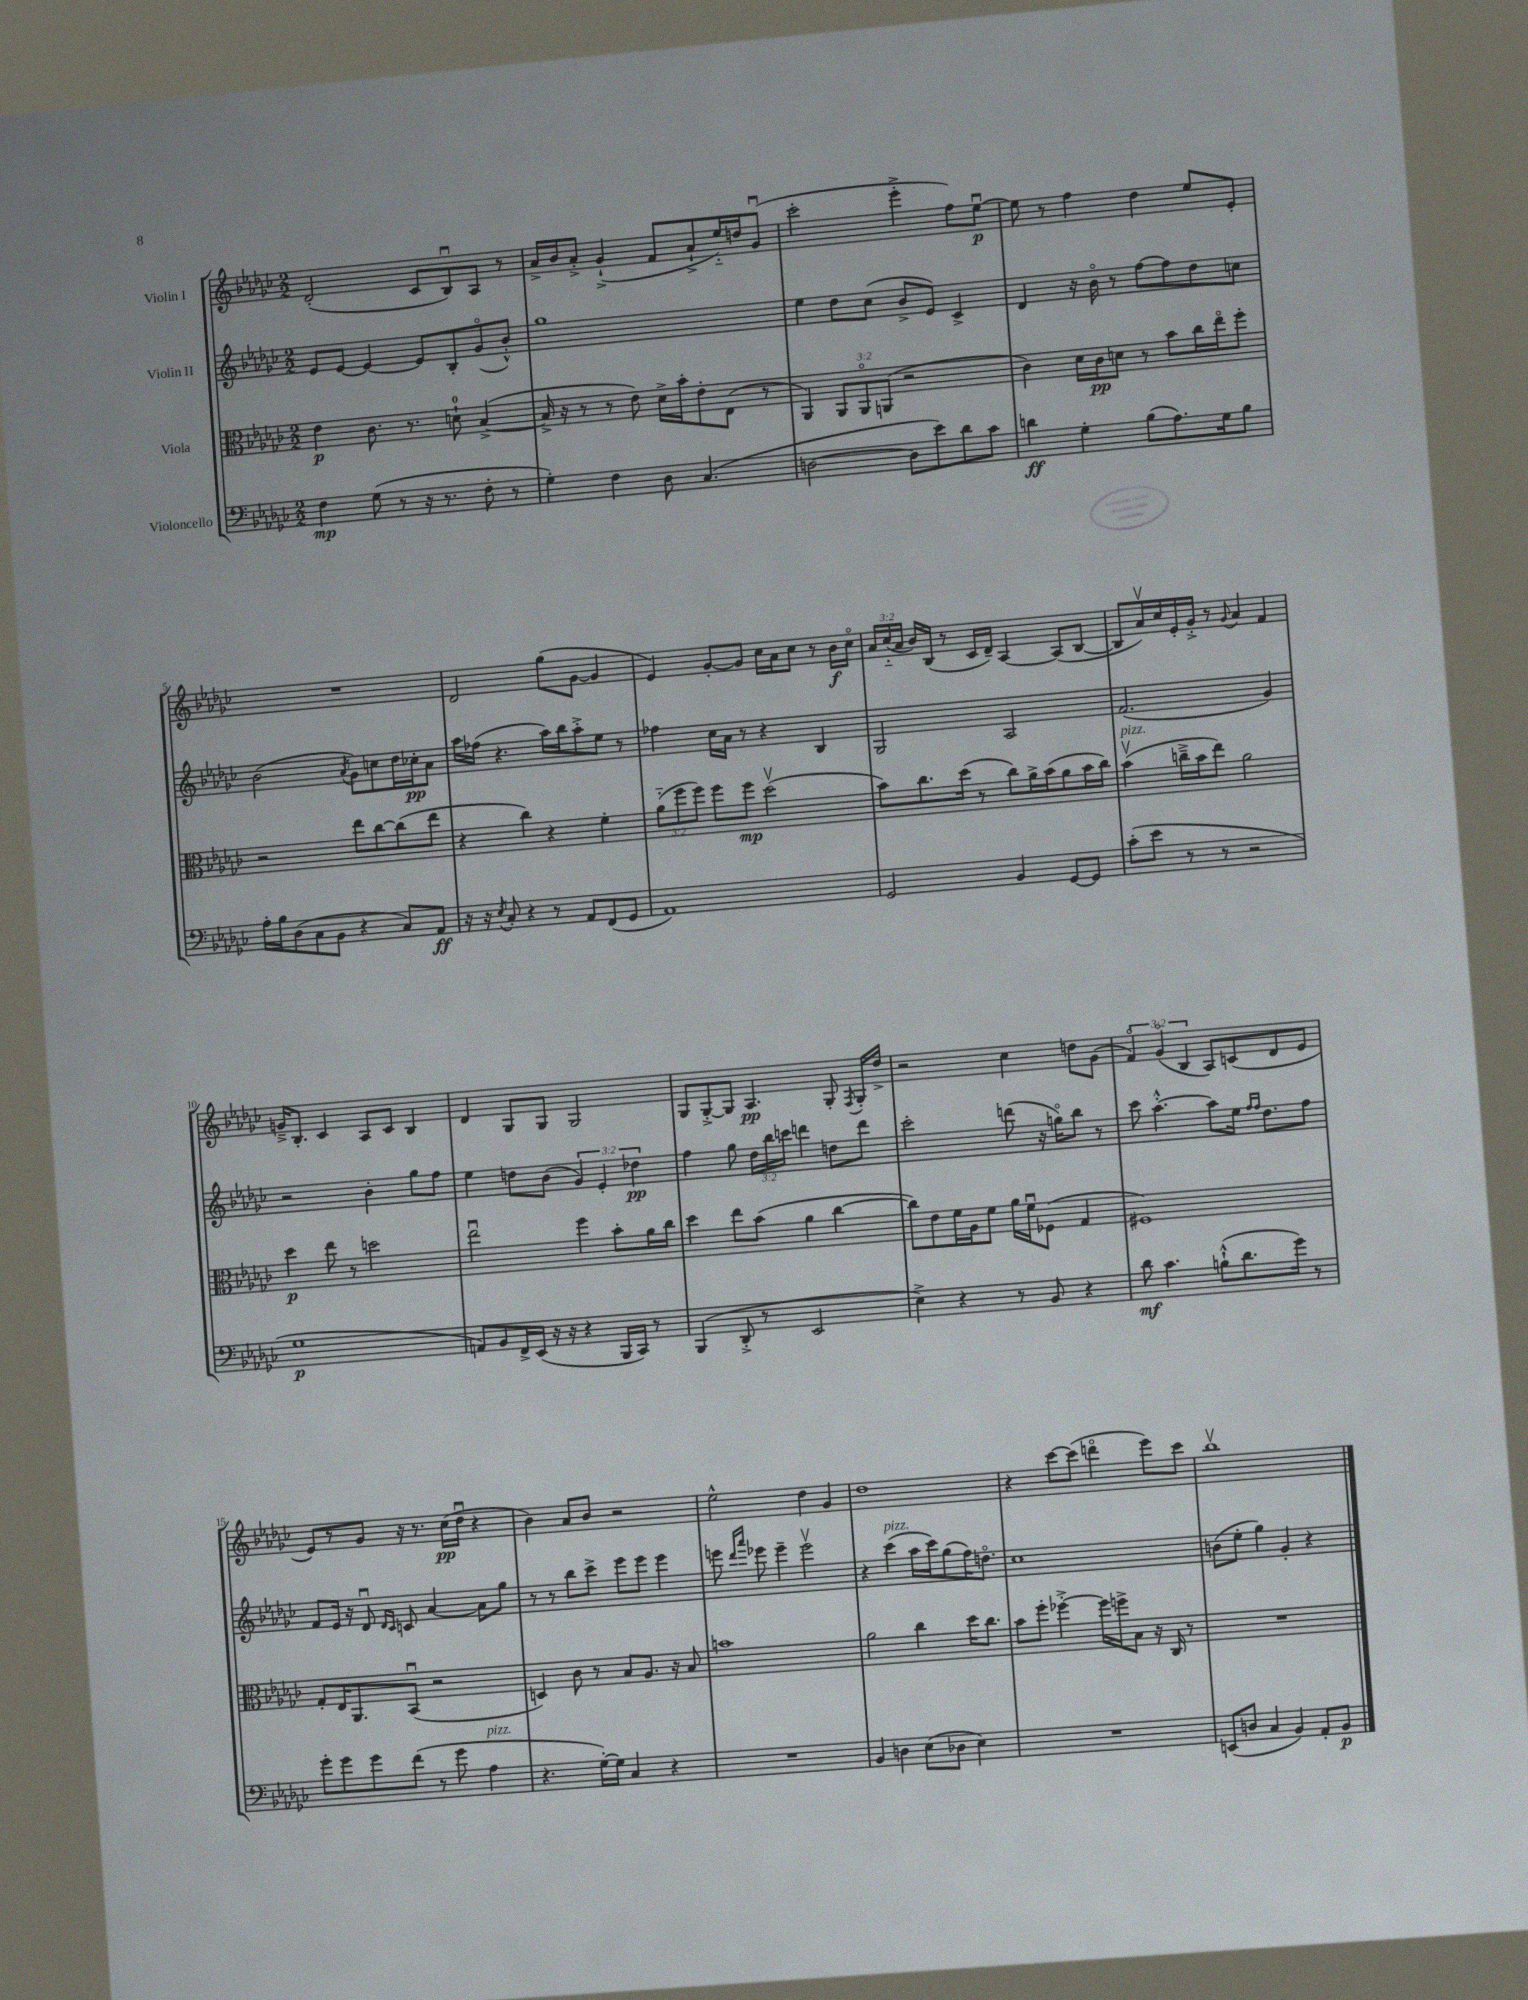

**kern	**kern	**kern	**kern
*staff4	*staff3	*staff2	*staff1
*clefF4	*clefC3	*clefG2	*clefG2
*k[b-e-a-d-g-c-]	*k[b-e-a-d-g-c-]	*k[b-e-a-d-g-c-]	*k[b-e-a-d-g-c-]
*M2/2	*M2/2	*M2/2	*M2/2
4F	4e-	8e-	(2d-'
.	.	[8e-	.
(8G-	8.c-	4e-_	.
8r	.	.	.
.	8.r	.	.
16r	.	8e-]	8c-
8.r	.	.	.
.	8d`	8B-'	8B-u)
8F'	([4B-^	(8g-o	8A-
8r	.	8b-'^^)	8r
=	=	=	=
4G-')	16B-^]	1gg-	16a-^
.	16r	.	16b-
.	8r	.	8a-'^
4F	8r	.	(4g-`^
.	8e-)	.	.
8D-	16d-^	.	8f
.	16b-'	.	.
(4.C-	8e-'	.	8a-`^
.	(8E-	.	16ee-'~)
.	.	.	16dd
.	8r	.	(8g-u
=	=	=	=
[2D	4AA-)	4ee-	2ccc-'
.	12AA-	8dd-	.
.	12AA-o	.	.
.	.	(8cc-	.
.	(12AA	.	.
8D]	2r	8b-^	4eee-'^
8e-)	.	8e-)	.
8d-	.	4c-^	8ff)
8c-	.	.	[8ee-u
=	=	=	=
4d	4c-)	4d-	8ee-]
.	.	.	8r
4G-'	16d-	16r	4ff
.	16c-	16b-o	.
.	8d	8r	.
(8B-	8r	[8ff	4dd-
8.A-)	8b-	8ff]	.
.	16cc-	8dd-	8ee-
16G-	16ee-o	.	.
8B-	8ff'	8cc	8e-'
=	=	=	=
16A-'	2r	(2b-	1r
16B-	.	.	.
(8D-	.	.	.
8C-	.	.	.
8BB-	.	.	.
.	.	8qa-	.
4r	8ee-	8g-)	.
.	[8cc-	8cc	.
8C-)	(8cc-]	16dd-	.
.	.	16cc-'	.
8AA-	8ee-	8a-	.
=	=	=	=
16r	4r	16aa-	2d-
16r	.	(16ff-	.
8qE-	.	.	.
8C-'	.	4.r	.
4r	4cc-)	.	.
8r	4r	16aa-)	(8gg-
.	.	16bb-	.
8AA-	.	8aa-'^	[8g-
(8FF	4f'	8ee-	4g-]
8GG-	.	8r	.
=	=	=	=
1AA-)	(12a-'~	4ff-	4e-)
.	12ff	.	.
.	12ff)	.	.
.	8ff	16cc-	[8g-'
.	.	16a-	.
.	8ff	8r	8g-]
.	(2dd-v	4r	16cc-
.	.	.	16a-
.	.	.	8cc-
.	.	4B-	8r
.	.	.	16b-
.	.	.	16cc-o
=	=	=	=
2GG-	8b-)	2G-	24a-
.	.	.	(24cc-'~
.	.	.	24a-
.	8.cc-	.	16b-)
.	.	.	(16B-
.	.	.	8r
.	(16dd-	.	.
.	8r	.	16c-
.	.	.	16d-~)
4BB-	8cc-)	2A-	[4A-
.	16a-^	.	.
.	(16b-	.	.
[8GG-	8a-	.	(8A-]
8GG-]	16b-	.	[8B-
.	16cc-)	.	.
=	=	=	=
(8c-'	(4b-v	(2.f	8B-]
8e-	.	.	16a-v)
.	.	.	16cc-
8r	16cc~^	.	16e-'
.	16b-	.	16g-'^
8r	8ee-)	.	8r
.	.	.	8qqg-
2r	2a-	.	4a-
.	.	4g-)	4f
=	=	=	=
1G-	4dd-	2r	16g~^
.	.	.	8.B-'
.	8ee-	.	4c-
.	8r	.	.
.	2dd	4b-'	8A-
.	.	.	8c-
.	.	8gg-	4B-
.	.	8ff	.
=	=	=	=
8AA)	2ee-u	4ee-	4d-
8BB-	.	.	.
16FF^	.	8dd	8G-
(16EE-	.	.	.
16r	.	(8b-	8G-
16r	.	.	.
4r	4ff	6g-)	2G-
.	.	6e-'	.
16BBB-	8b-'	.	.
16CC-)	.	.	.
.	.	6dd-	.
8r	16a-	.	.
.	16cc-	.	.
=	=	=	=
(4BBB-	4dd-	4ff	8G-
.	.	.	[8G-'^
8DD-'^	8ee-	8gg-	8G-]
8r	(8b-	24dd-	4.A-
.	.	24bb-	.
.	.	24ccc	.
2EE-	4a-	4ddd	.
.	[4cc-	8dd	8G-'
.	.	.	8qF
.	.	8ddd	16G-'
.	.	.	16dd-^
=	=	=	=
4E-^)	8cc-])	2ccc-'	2r
.	8e-	.	.
4r	16f	.	.
.	16A-	.	.
.	8f	.	.
8r	16a-	(8ddd	4cc-
.	16fu	.	.
8BB-	(8F-	16r	.
.	.	16ggo)	.
4r	4G-	8bb-	8dd
.	.	8r	(8g-
=	=	=	=
8d-	1F#)	8ccc-	6fo)
4.c-	.	[4.aa-'^^	.
.	.	.	(6g-o
.	.	.	6B-
(8B`^^	.	8aa-]	8A-)
8.d-	.	16ee-	(8c
.	.	16qqff	.
.	.	16qqff	.
.	.	8.dd-	.
.	.	.	8d-
16g-)	.	.	.
8r	.	8ff	8e-
=	=	=	=
8g-'	8G-'	8f	8e-)
8g-	16E-	16e-	8r
.	8.AA-	16r	.
8g-	.	8d-u	8g-
.	.	16qqd-	.
.	.	16qqc-	.
(8f	(8BB-u	8c	16r
.	.	.	8.r
8r	2r	[4a-	.
8g-	.	.	(16cc-
.	.	.	16dd-u
4A-	.	8a-]	4r
.	.	8gg-	.
=	=	=	=
4.r	4D)	8r	4b-)
.	.	8r	.
.	8c-	8bb-	8a-
[16G-')	8r	8ccc-^	8b-
16G-]	.	.	.
4C-	8B-	8eee-	2r
.	8.A-	8eee-	.
4r	.	4eee-	.
.	16r	.	.
.	8B-	.	.
=	=	=	=
1r	1b	8eee	2ee-^^
.	.	16qqddd-	.
.	.	16qqaaa-	.
.	.	8eee-	.
.	.	4eee-~	.
.	.	2eee-v	4dd-
.	.	.	4g-
=	=	=	=
4BB-	2a-	4r	1dd-
4D	.	(4ccc-	.
(8E-	4cc-	16aa-	.
.	.	16ccc-)	.
8D-	.	(8gg-	.
4E-)	16dd-	16ff)	.
.	8.cc-	8.ddo	.
=	=	=	=
1r	8b-	1cc-	4r
.	8ff'	.	.
.	[4ff-'^	.	[8ccc-
.	.	.	(8ccc-]
.	16ff-]	.	4dddo
.	16ff^	.	.
.	8B-	.	.
.	16r	.	8eee-)
.	16C-	.	.
.	8r	.	8ccc-
=	=	=	=
(8EE	1r	(8b	1bb-v
8D	.	8ee-'	.
4C-	.	4gg-)	.
4BB-)	.	4g-'	.
8AA-'	.	4r	.
8BB-	.	.	.
==	==	==	==
*-	*-	*-	*-
